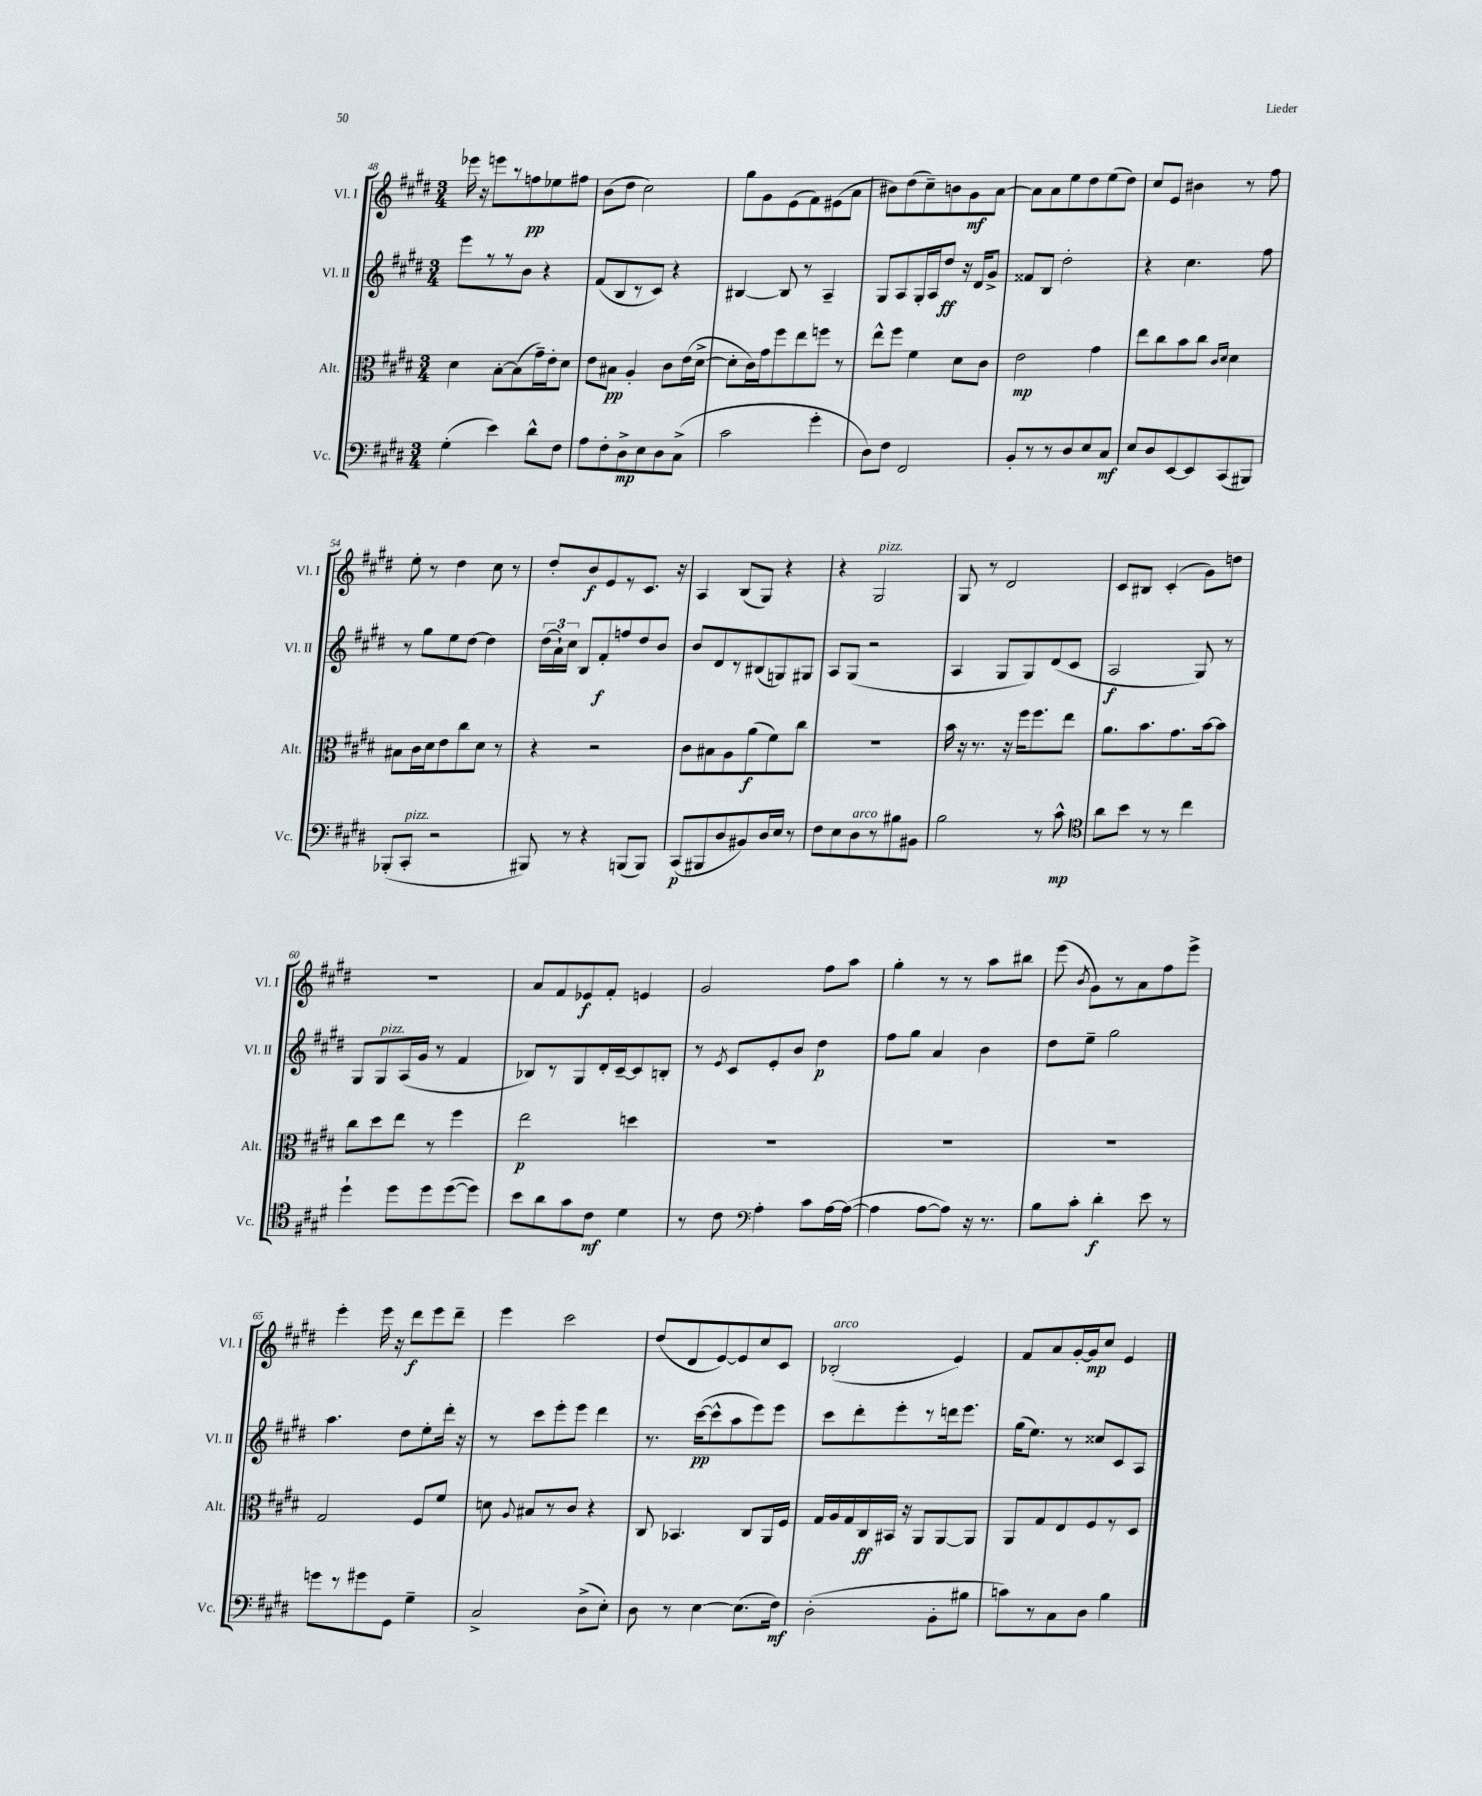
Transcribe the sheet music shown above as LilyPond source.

<<
\new StaffGroup <<
\new Staff = "s0" \with { instrumentName = "Vl. I" shortInstrumentName = "Vl. I" } {
    \clef treble \key e \major \numericTimeSignature \time 3/4
    \autoBeamOff ees'''16 r16 e'''8[ r8 f''8\pp ees''8 fis''8] |
    b'8[( dis''8] cis''2) |
    gis''8[ gis'8 e'8( fis'8) eis'8( a'8] |
    bis'8[) dis''8( cis''8--) b'8 gis'8\mf a'8]~ |
    a'8[ a'8 e''8 dis''8 e''8( dis''8]) |
    cis''8[ e'8] bis'4 r8 fis''8 |
    e''8-. r8 dis''4 cis''8 r8 |
    dis''8[-. b'8\f e'8 r8 cis'8.] r16 |
    a4 b8[( gis8]) r4 |
    r4 gis2^\markup { \italic "pizz." } |
    gis8 r8 dis'2 |
    cis'8[ bis8] cis'4-.( gis'8[) d''8] |
    R2. |
    a'8[ fis'8 ees'8\f fis'8]-. e'4 |
    gis'2 fis''8[ a''8] |
    gis''4-. r8 r8 a''8[ bis''8] |
    e'''8( \acciaccatura { b'8 } gis'8[) r8 a'8 fis''8 e'''8]-> |
    e'''4-. e'''16 r16 dis'''8[\f e'''8 dis'''8]-- |
    e'''4 cis'''2 |
    dis''8[( dis'8 e'8~) e'8 cis''8 cis'8] |
    bes2-.^\markup { \italic "arco" }( e'4) |
    fis'8[ a'8 gis'16~-. gis'16\mp cis''8] e'4 \bar "|." |
}
\new Staff = "s1" \with { instrumentName = "Vl. II" shortInstrumentName = "Vl. II" } {
    \clef treble \key e \major \numericTimeSignature \time 3/4
    \autoBeamOff e'''8[ r8 r8 b'8] r4 |
    fis'8[( b8 r8 cis'8]) r4 |
    bis4~ bis8 r8 a4-- |
    gis8[ a8 gis16-. a16 dis''8]\ff r16 dis'16[ gis'8]-> |
    fisis'8[ b8] dis''2-. |
    r4 cis''4. fis''8 |
    r8 gis''8[ e''8 dis''8]~ dis''4 |
    \tuplet 3/2 { dis''16[( a'16-!) cis''16] } b8[ fis'8-.\f f''8 dis''8 b'8] |
    b'8[ dis'8 r8 bis8( g8) gis8] |
    a8[ gis8]( r2 |
    a4 gis8[ gis8) dis'8( cis'8] |
    a2\f gis8) r8 |
    gis8[ gis8^\markup { \italic "pizz." } a16( gis'16] r8 fis'4 |
    bes8[) r8 gis8 dis'16-. cis'16~-- cis'8 b8]-. |
    r8 \acciaccatura { e'8 } cis'8[ e'8-. b'8] dis''4\p |
    fis''8[ gis''8] a'4 b'4 |
    dis''8[ e''8]-- gis''2 |
    a''4. dis''8[ e''8-. dis'''16]-. r16 |
    r8 cis'''8[ e'''8-. e'''8] dis'''4 |
    r8. cis'''16[~\pp( cis'''8-^ a''8 e'''8) e'''8] |
    cis'''8[ dis'''8-. e'''8-. r8 d'''16 e'''8.] |
    gis''16[( e''8.]) r8 cisis''8[ cis'8 a8] \bar "|." |
}
\new Staff = "s2" \with { instrumentName = "Alt." shortInstrumentName = "Alt." } {
    \clef alto \key e \major \numericTimeSignature \time 3/4
    \autoBeamOff dis'4 b8[~-. b8( gis'16--) e'16-. dis'8] |
    e'8[ bis8]\pp a4-. cis'8[ e'16( dis'16]~-> |
    dis'8[-. cis'16) gis'16 fis''8 e''8 f''8] r8 |
    e''8[-^ fis''8] fis'4 dis'8[ cis'8] |
    e'2\mp gis'4 |
    e''8[ cis''8 b'8 cis''8] \grace { cis'16[ dis'16] } dis'4 |
    bis8[ cis'16 dis'16 e'8 cis''8 dis'8] r8 |
    r4 r2 |
    cis'8[ bis8 a8 a'8\f( fis'8) cis''8] |
    R2. |
    b'16 r16 r8. r16 fis''16[ fis''8. e''8] |
    a'8.[ b'8. gis'8. b'16~ b'8] |
    cis''8[ dis''8 e''8] r8 fis''4 |
    e''2\p d''4 |
    R2. |
    R2. |
    R2. |
    gis2 fis8[ fis'8] |
    d'8 \appoggiatura { a8 } bis8[ r8 cis'8] r4 |
    cis8 bes,4. cis8[ a,16 fis16] |
    gis16[ a16 gis16 cis16\ff bis,16] r16 a,8[ a,8~ a,8] |
    a,8[ gis8 e8 fis8 r8 dis8] \bar "|." |
}
\new Staff = "s3" \with { instrumentName = "Vc." shortInstrumentName = "Vc." } {
    \clef bass \key e \major \numericTimeSignature \time 3/4
    \autoBeamOff gis4-.( e'4) dis'8[-^ fis8] |
    a8[ fis8-. dis8->\mp e8 dis8 cis8]->( |
    cis'2 gis'4-. |
    dis8[) fis8] fis,2 |
    b,8[-. r8 r8 dis8 e8 cis8]\mf |
    e8[ dis8 e,8~ e,8 cis,8( bis,,8]) |
    bes,,8[-.( cis,8]-.^\markup { \italic "pizz." } r2 |
    bis,,8) r8 r4 b,,8[( b,,8]) |
    cis,8[\p( bis,,8 dis8 bis,8) dis16 e16] r8 |
    fis8[ e8 dis8^\markup { \italic "arco" } r8 bis8 bis,8] |
    b2 r8 cis'8-^\mp |
    \clef tenor a'8[ b'8] r8 r8 cis''4 |
    dis''4-! dis''8[ dis''8 dis''8~( dis''8]) |
    b'8[ a'8 gis'8 cis'8]\mf dis'4 |
    r8 cis'8 \clef bass a4-. cis'8[ a16~ a16]~( |
    a4 a8[~ a8]) r16 r8. |
    b8[ cis'8]-. dis'4-.\f e'8 r8 |
    g'8[ r8 gis'8 gis,8] gis4-- |
    cis2-> dis8[->( e8]-.) |
    dis8 r8 e4~ e8.[( fis16]\mf) |
    dis2-.( b,8[-. bis8] |
    c'8[) r8 cis8 dis8] b4 \bar "|." |
}
>>
>>
\layout { \context { \Score currentBarNumber = #48 } }
